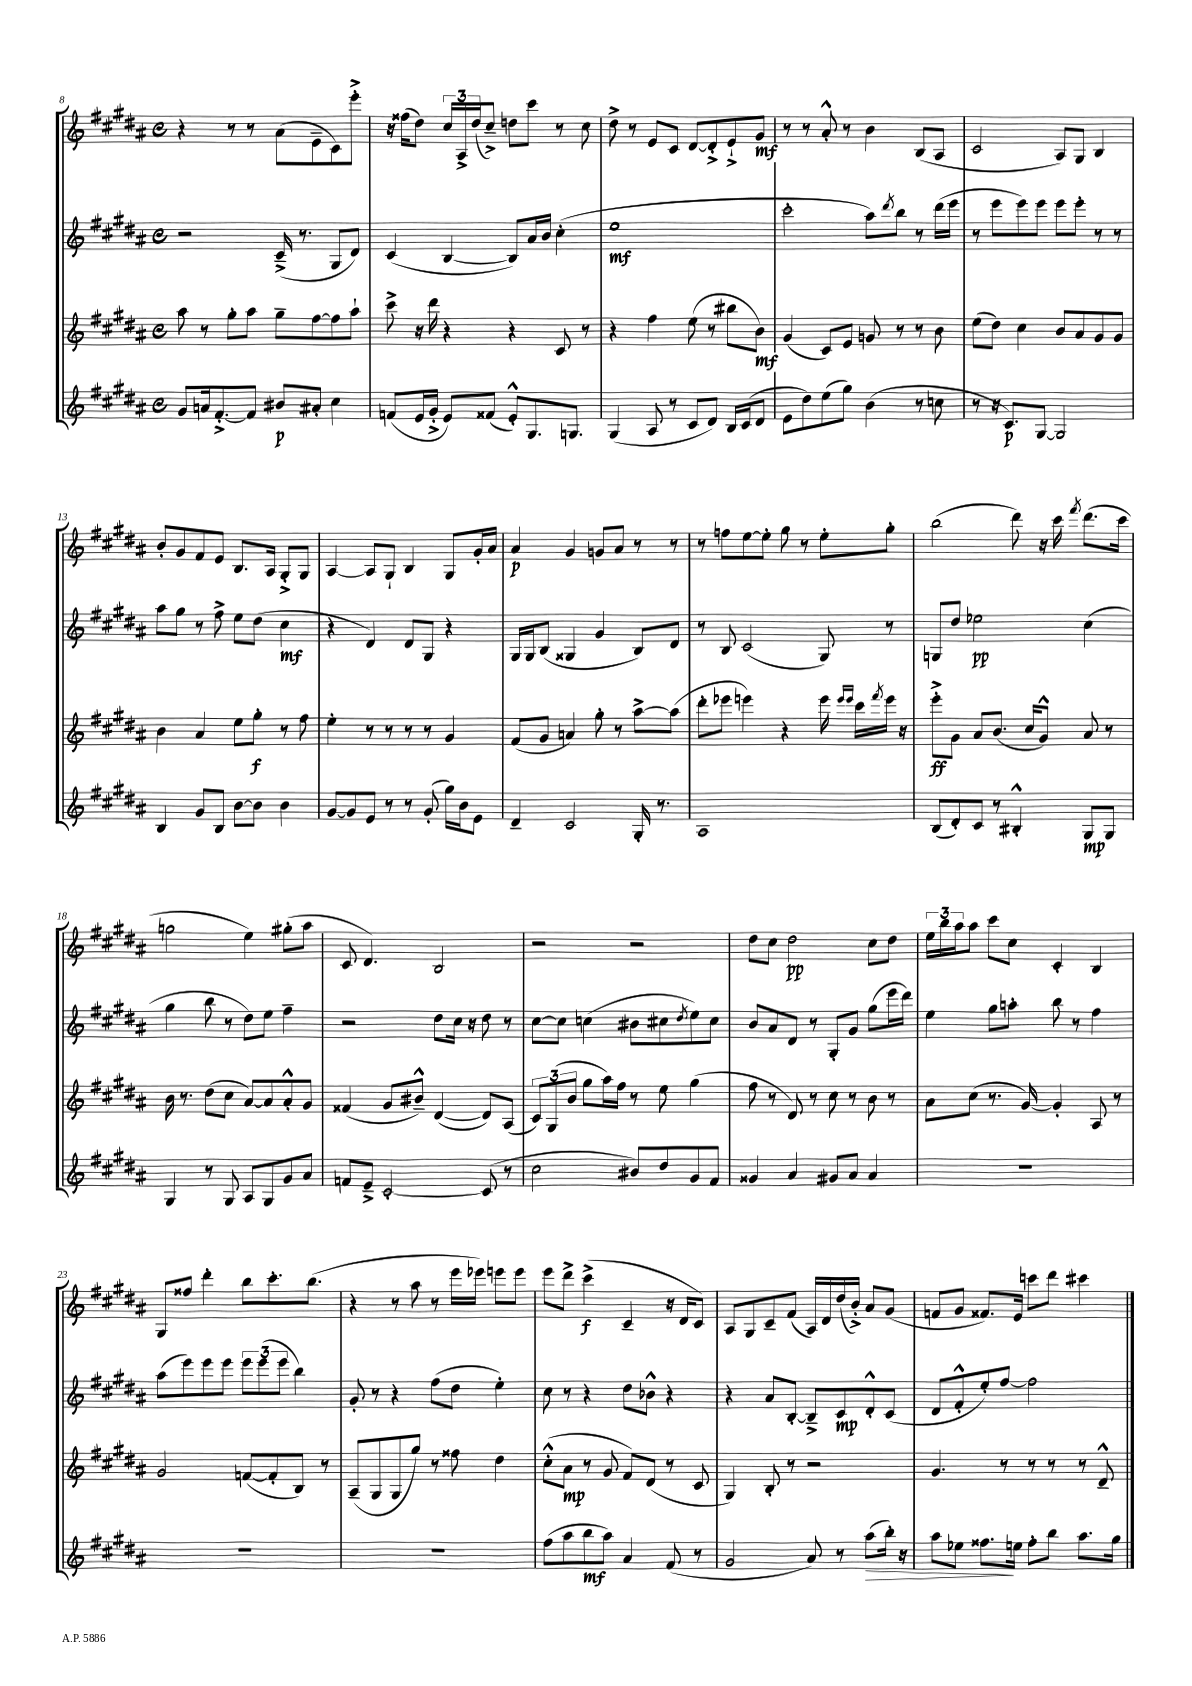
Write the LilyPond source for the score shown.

<<
\new StaffGroup <<
\new Staff = "s0" {
    \clef treble \key b \major \defaultTimeSignature \time 4/4
    r4 r8 r8 ais'8( e'8-- cis'8) e'''8-.-> |
    r16 fisis''16( dis''8) \tuplet 3/2 { cis''16 ais16-> dis''16( } cis''8--->) d''8 cis'''8 r8 cis''8 |
    dis''8-> r8 e'8 cis'8 dis'8~ dis'8-.-> e'8-!-> gis'8\mf |
    r8 r8 ais'8-.-^ r8 b'4 b8( ais8 |
    cis'2 ais8) gis8 b4 |
    b'8-. gis'8 fis'8 e'8 b8. ais16 gis8-.-> gis8 |
    ais4~ ais8 gis8-! b4 gis8 gis'16-. ais'16 |
    ais'4\p gis'4 g'8 ais'8 r8 r8 |
    r8 f''8 e''8~ e''8-. gis''8 r8 e''8-. gis''8-. |
    b''2( dis'''8) r16 cis'''16 \acciaccatura { fis'''8 } dis'''8.( cis'''16 |
    g''2 e''4) gis''8-.( ais''8 |
    cis'8 dis'4.) b2 |
    r2 r2 |
    dis''8 cis''8 dis''2\pp cis''8 dis''8 |
    \tuplet 3/2 { e''16 b''16 ais''16 } ais''8 cis'''8 cis''8 cis'4-. b4 |
    gis8 fisis''8 dis'''4-. b''8 cis'''8.-. b''8.( |
    r4 r8 ais''8 r8 e'''16 ees'''16) e'''8 e'''8 |
    e'''8 dis'''8-> cis'''4->\f( cis'4-- r16 dis'16 cis'8) |
    ais8 gis8 cis'8-- fis'8( ais16) dis'16 dis''16( b'16-.->) ais'8 gis'8( |
    f'8 gis'8 fisis'8.) e'16 c'''8 dis'''8 cis'''4 \bar "|." |
}
\new Staff = "s1" {
    \clef treble \key b \major \defaultTimeSignature \time 4/4
    r2 cis'16--->( r8. gis8 dis'8) |
    cis'4( b4~ b8) ais'16 b'16 cis''4-.( |
    e''1\mf |
    cis'''2-. ais''8) \acciaccatura { dis'''8 } b''8 r8 dis'''16( e'''16 |
    r8 e'''8 e'''8) e'''8 e'''8 e'''8-. r8 r8 |
    ais''8 gis''8 r8 fis''8-> e''8 dis''8( cis''4\mf |
    r4 dis'4) dis'8 gis8 r4 |
    gis16 gis16 b8( gisis4 gis'4 b8) dis'8 |
    r8 b8 cis'2( gis8) r8 |
    g8 dis''8 ees''2\pp cis''4( |
    gis''4 b''8 r8 dis''8) e''8 fis''4-- |
    r2 dis''8 cis''16 r16 dis''8 r8 |
    cis''8~ cis''8 c''4( bis'8 cis''8 \acciaccatura { dis''8 } e''8) cis''8 |
    b'8 ais'8 dis'8 r8 gis8-. gis'8 gis''8( e'''16 dis'''16) |
    e''4 gis''8 a''8-. b''8 r8 fis''4 |
    ais''8( e'''8) e'''8 e'''8 \tuplet 3/2 { e'''8 e'''8( e'''8 } b''4) |
    gis'8-. r8 r4 fis''8( dis''8 e''4-.) |
    cis''8 r8 r4 dis''8 bes'8-^ r4 |
    r4 ais'8 b8~-. b8---> cis'8\mp dis'8-.-^ cis'8( |
    dis'8 fis'8-.-^ e''8-.) fis''8~ fis''2 \bar "|." |
}
\new Staff = "s2" {
    \clef treble \key b \major \defaultTimeSignature \time 4/4
    ais''8 r8 gis''8-. ais''8 gis''8-- fis''8~ fis''8 ais''8-! |
    cis'''8-> r16 dis'''16 r4 r4 cis'8 r8 |
    r4 fis''4 e''8( r8 bis''8 b'8\mf) |
    gis'4( cis'8) e'8 g'8 r8 r8 b'8 |
    e''8( dis''8) cis''4 b'8 ais'8 gis'8 gis'8 |
    b'4 ais'4 e''8 gis''8-.\f r8 fis''8 |
    e''4-. r8 r8 r8 r8 gis'4 |
    fis'8( gis'8 a'4) gis''8-. r8 ais''8~-> ais''8( |
    dis'''8-. ees'''8 e'''4) r4 e'''16 \grace { e'''16 e'''16 } cis'''16 \acciaccatura { fis'''8 } e'''16 r16 |
    e'''8-.->\ff gis'8 ais'8 b'8.( cis''16 gis'8-^) ais'8 r8 |
    b'16 r8. dis''8( cis''8 ais'8~) ais'8 ais'8-.-^ gis'8 |
    fisis'4( gis'8 bis'8---^) dis'4~( dis'8) ais8( |
    \tuplet 3/2 { cis'8) gis8( b'8 } gis''8 ais''16) fis''16 r8 e''8 gis''4( |
    fis''8 r8 dis'8) r8 cis''8 r8 b'8 r8 |
    ais'8 cis''8( r8. gis'16~) gis'4-. ais8 r8 |
    gis'2 f'8~( f'8-. b8) r8 |
    ais8--( gis8 gis8 gis''8) r8 fisis''8 dis''4 |
    cis''8-.-^( ais'8\mp r8 gis'8 fis'8) dis'8( r8 cis'8 |
    gis4) b8-. r8 r2 |
    gis'4. r8 r8 r8 r8 dis'8---^ \bar "|." |
}
\new Staff = "s3" {
    \clef treble \key b \major \defaultTimeSignature \time 4/4
    gis'8 a'16 fis'8.~-.-> fis'8 bis'8\p ais'8-. cis''4 |
    f'8( e'16 gis'16-.-> e'8) fisis'8( e'8-.-^) gis8. g8. |
    gis4( ais8 r8 cis'8 dis'8) b16 cis'16( dis'8 |
    e'8 dis''8) e''8( gis''8) b'4( r8 c''8 |
    r8 r16 cis'8.\p) gis8~ gis2 |
    b4 gis'8 b8 b'8~ b'8 b'4 |
    gis'8~ gis'8 e'8 r8 r8 gis'8-.( gis''16) b'16 e'8 |
    dis'4-- cis'2 gis16-. r8. |
    ais1 |
    b8( dis'8-.) cis'8 r8 bis4-.-^ gis8\mp gis8 |
    gis4 r8 gis8 ais8 gis8 gis'8 ais'8 |
    f'8 e'8---> cis'2~-. cis'8( r8 |
    cis''2 bis'8) dis''8 gis'8 fis'8 |
    gisis'4 ais'4 gis'8 ais'8 ais'4 |
    R1 |
    R1 |
    R1 |
    fis''8( ais''8 b''8\mf ais''8) ais'4 fis'8( r8 |
    gis'2 ais'8) r8 ais''8\>( b''16-.) r16 |
    ais''8 ees''8 fisis''8.\! e''16 fisis''8-. b''8 ais''8. gis''16 \bar "|." |
}
>>
>>
\layout { \context { \Score currentBarNumber = #8 } }
